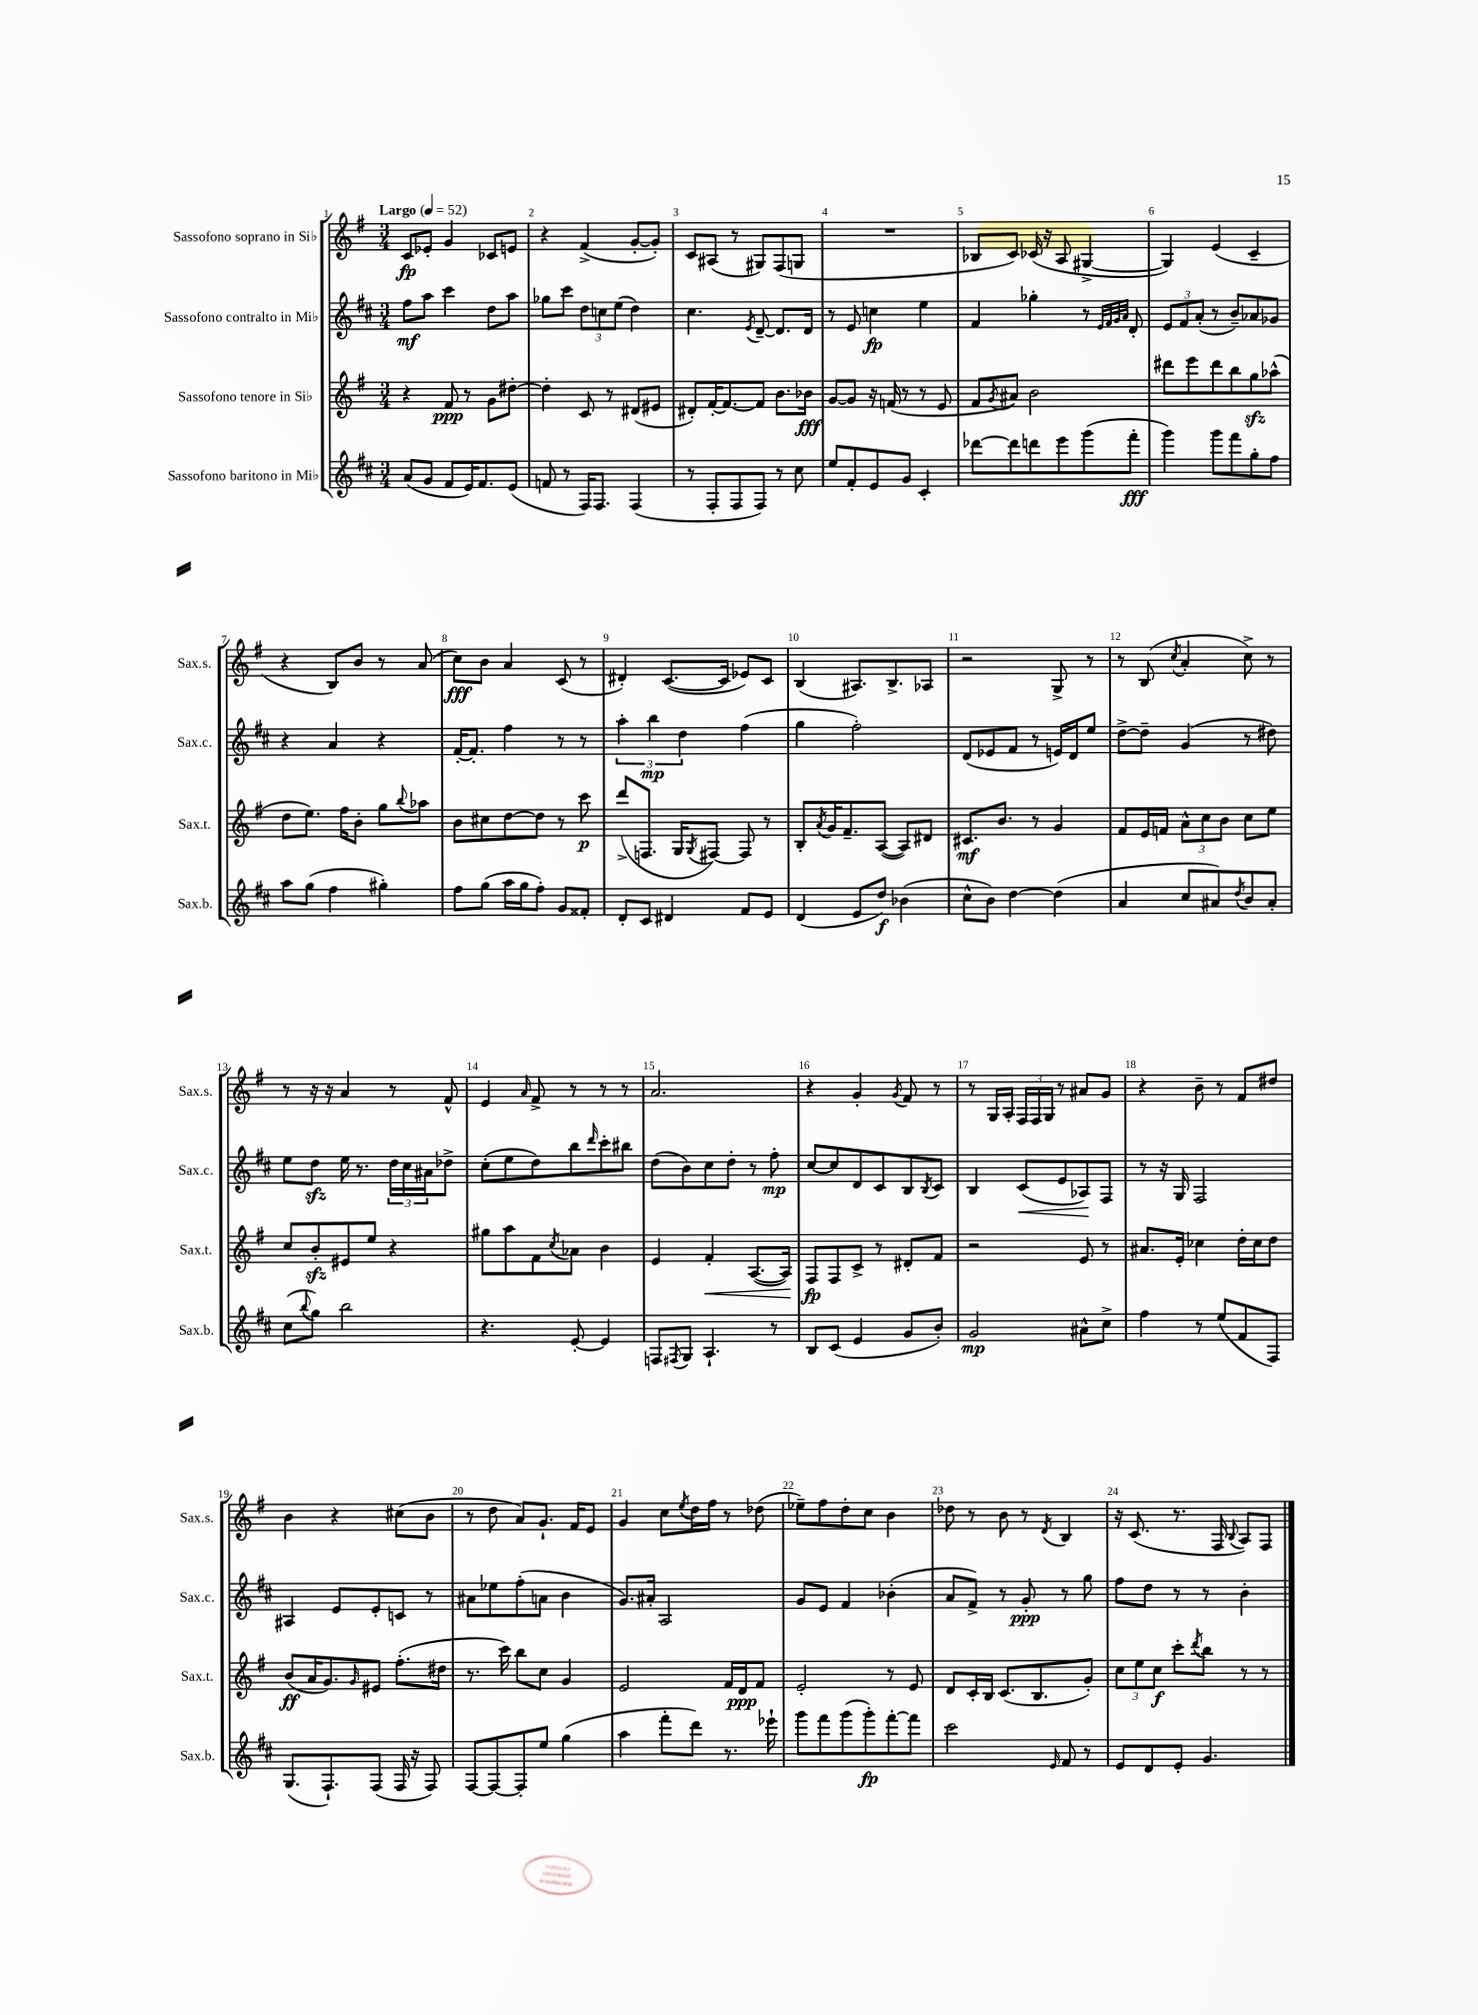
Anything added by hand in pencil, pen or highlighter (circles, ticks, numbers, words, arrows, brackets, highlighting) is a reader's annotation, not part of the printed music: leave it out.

**kern	**kern	**kern	**kern
*staff4	*staff3	*staff2	*staff1
*clefG2	*clefG2	*clefG2	*clefG2
*k[f#c#]	*k[f#]	*k[f#c#]	*k[f#]
*M3/4	*M3/4	*M3/4	*M3/4
*MM52	*MM52	*MM52	*MM52
(8a	4r	8ff#	8c
8g	.	8aa	8e-'
8f#	8f#	4ccc#	4g
16e)	8r	.	.
8.f#	.	.	.
.	8g	8dd	8c-
(8e	[8dd#'	8aa	8e
=	=	=	=
8f	4dd#']	8gg-	4r
8r	.	8ccc#	.
16F#)	8c	12dd	(4f#^
8.F#	.	.	.
.	.	12cc	.
.	8r	.	.
.	.	(12ee	.
(4F#	(8d#	4dd)	[8g'
.	8e#	.	8g'])
=	=	=	=
8r	8d#')	4.cc#	8c
8F#'	[16f#'	.	(8A#
.	8.f#_	.	.
8F#	.	.	8r
.	.	8qe	.
8F#)	8f#]	[8d~	8G#)
8r	8.b	8.d]	(8F#
8cc#	.	.	8G
.	16b-	16d	.
=	=	=	=
8ee	[8g	8r	2.r
8f#'	8g]	8e	.
8e	16r	4cc	.
.	(16f	.	.
8g	8r	.	.
4c#'	8r	4ee	.
.	8e	.	.
=	=	=	=
[8ddd-	8f#	4f#	8B-
.	8qg	.	.
8ddd-]	8a#)	.	8c)
8ddd	2b	4gg-'	(16c-
.	.	.	16r
8eee	.	.	8A
(8ggg	.	8r	[4G#^
.	.	32qqe	.
.	.	32qqf#	.
.	.	32qqg	.
.	.	32qqa	.
8fff#'	.	8d'	.
=	=	=	=
4ggg)	8ddd#	12e	4G#])
.	.	12f#	.
.	8eee	.	.
.	.	(12a'	.
8ggg	8ddd#	8r	(4e
8fff#	8bb	8b~)	.
8gg'	8gg	8a-	4c~
8ff#	(8aa-^^	8g-	.
=	=	=	=
8aa	8dd	4r	4r
(8gg	8.ee)	.	.
4ff#	.	4a	8B)
.	16ff#	.	.
.	8b'	.	8b
4gg#')	8gg	4r	8r
.	8qqbb	.	.
.	8aa-	.	(8a
=	=	=	=
8ff#	8b	[16f#'	8cc)
.	.	8.f#']	.
(8gg	8cc#	.	8b
16aa	[8dd	4ff#	4a
16gg	.	.	.
8ff#')	8dd]	.	.
8g	8r	8r	(8c
8f##'	8ccc	8r	8r
=	=	=	=
8d'	(8ddd^	6aa'	4d#')
8c#	8.F	.	.
.	.	6bb	.
4d#	.	.	([8.c
.	16G	.	.
.	.	6dd	.
.	8qG	.	.
.	[8F#)	.	.
.	.	.	16c]
8f#	8F#]	(4ff#	8e-)
8e	8r	.	8c
=	=	=	=
(4d	8B'	4gg	(4B
.	8qa	.	.
.	16g	.	.
.	8.f#~	.	.
8e	.	2ff#')	8.A#)
8dd)	([8A	.	.
.	.	.	8.B^
(4b-	8A])	.	.
.	8d#	.	8A-
=	=	=	=
8cc#^^	8.c#	(8d	2r
8b)	.	8e-	.
.	8.b	.	.
[4dd	.	8f#	.
.	8r	8r	.
(4dd]	4g	16e)	8G^
.	.	16d	.
.	.	8ee	8r
=	=	=	=
4a	8f#	[8dd^	8r
.	16e	8dd~]	(8B
.	16f	.	.
.	.	.	8qcc
8cc#	12a^^	(4g	4a'
.	12cc	.	.
8a#)	.	.	.
.	12b	.	.
8qdd	.	.	.
8b	8cc	8r	8cc^)
8a#'	8ee	8dd#)	8r
=	=	=	=
(8cc#	8cc	8ee	8r
8qqbb	.	.	.
8gg)	8b'	8dd	16r
.	.	.	16r
2bb	8e#	16ee	4a
.	.	8.r	.
.	8ee	.	.
.	4r	24dd	8r
.	.	24cc#	.
.	.	24a#	.
.	.	8dd-^	8f#^^
=	=	=	=
4.r	8gg#	(8cc#'	4e
.	8aa	8ee	.
.	.	.	16qqa
.	8f#	8dd)	8f#^
.	8qcc	.	.
[8e'	8a-	8bb	8r
.	.	16qqddd	.
4e]	4b	8ccc#'	8r
.	.	8bb#	8r
=	=	=	=
8F	4e	(8dd	2.a
8qF#	.	.	.
8G	.	8b)	.
4.A`	4f#'	8cc#	.
.	.	8dd'	.
.	([8.A	8r	.
8r	.	8ff#'	.
.	16A])	.	.
=	=	=	=
8B	8F#	[8cc#	4r
(8c#	8F#	8cc#]	.
4e	8c^	8d	4g'
.	8r	8c#	.
.	.	.	8qg
8g	8d#'	8B	8f#
.	.	8qB	.
8b')	8f#	8c#	8r
=	=	=	=
2g	2r	4B	8r
.	.	.	16G
.	.	.	16A'
.	.	(8c#	24F#
.	.	.	24F#
.	.	.	24G
.	.	8e	8r
8a#^^	8e	8A-)	8a#
8cc#^	8r	8F#	8g
=	=	=	=
4ff#	8.a#	8r	4r
.	.	16r	.
.	16e'	16G	.
8r	4cc-	2F#	8b~
(8ee	.	.	8r
8f#	16dd'	.	8f#
.	16cc-	.	.
8F#)	8dd	.	8dd#
=	=	=	=
(8.G	(8b	4A#	4b
.	16a	.	.
8.F#`)	8.g)	.	.
.	.	8e	4r
.	16qqg	.	.
(8F#	8e#	8e'	.
16F#	(8.ff#'	8c	(8cc#
16r	.	.	.
8F#)	.	8r	8b
.	16dd#	.	.
=	=	=	=
[8F#	8.r	8a#	8r
8F#_	.	8ee-	8dd
.	16ccc)	.	.
8F#']	8bb	(8ff#'	8a)
8ee	8cc	8a	8.g`
(4gg	4g	4b	.
.	.	.	16f#
.	.	.	8e
=	=	=	=
4aa	2e	8.g)	4g
.	.	16a#'	.
8fff#'	.	2A	8cc
.	.	.	8qee
8ddd)	.	.	16dd
.	.	.	16ff#
8.r	16f#	.	8r
.	16d	.	.
.	8f#	.	(8dd-
16eee-`	.	.	.
=	=	=	=
8ggg	2e'	8g	8ee-~)
8fff#	.	8e	8ff#
(8ggg	.	4f#	8dd'
8ggg')	.	.	8cc
[8fff#'	8r	(4b-'	4b
8fff#]	8e	.	.
=	=	=	=
2ccc#	8d	8a	8dd-
.	16c'	8f#^)	8r
.	16B	.	.
.	(8.c	8r	8b
.	.	8g'	8r
.	8.B	.	.
16qqe	.	.	8qd
8f#	.	8r	4B
8r	8g')	8gg	.
=	=	=	=
8e	12cc	8ff#	16r
.	.	.	(8.c
.	12ee	.	.
8d	.	8dd	.
.	12cc	.	.
8e'	8ccc'	8r	8.r
.	8qddd	.	.
4.g	8bb	8r	.
.	.	.	16F#
.	.	.	8qqB
.	8r	4b'	8A)
.	8r	.	8F#
==	==	==	==
*-	*-	*-	*-
